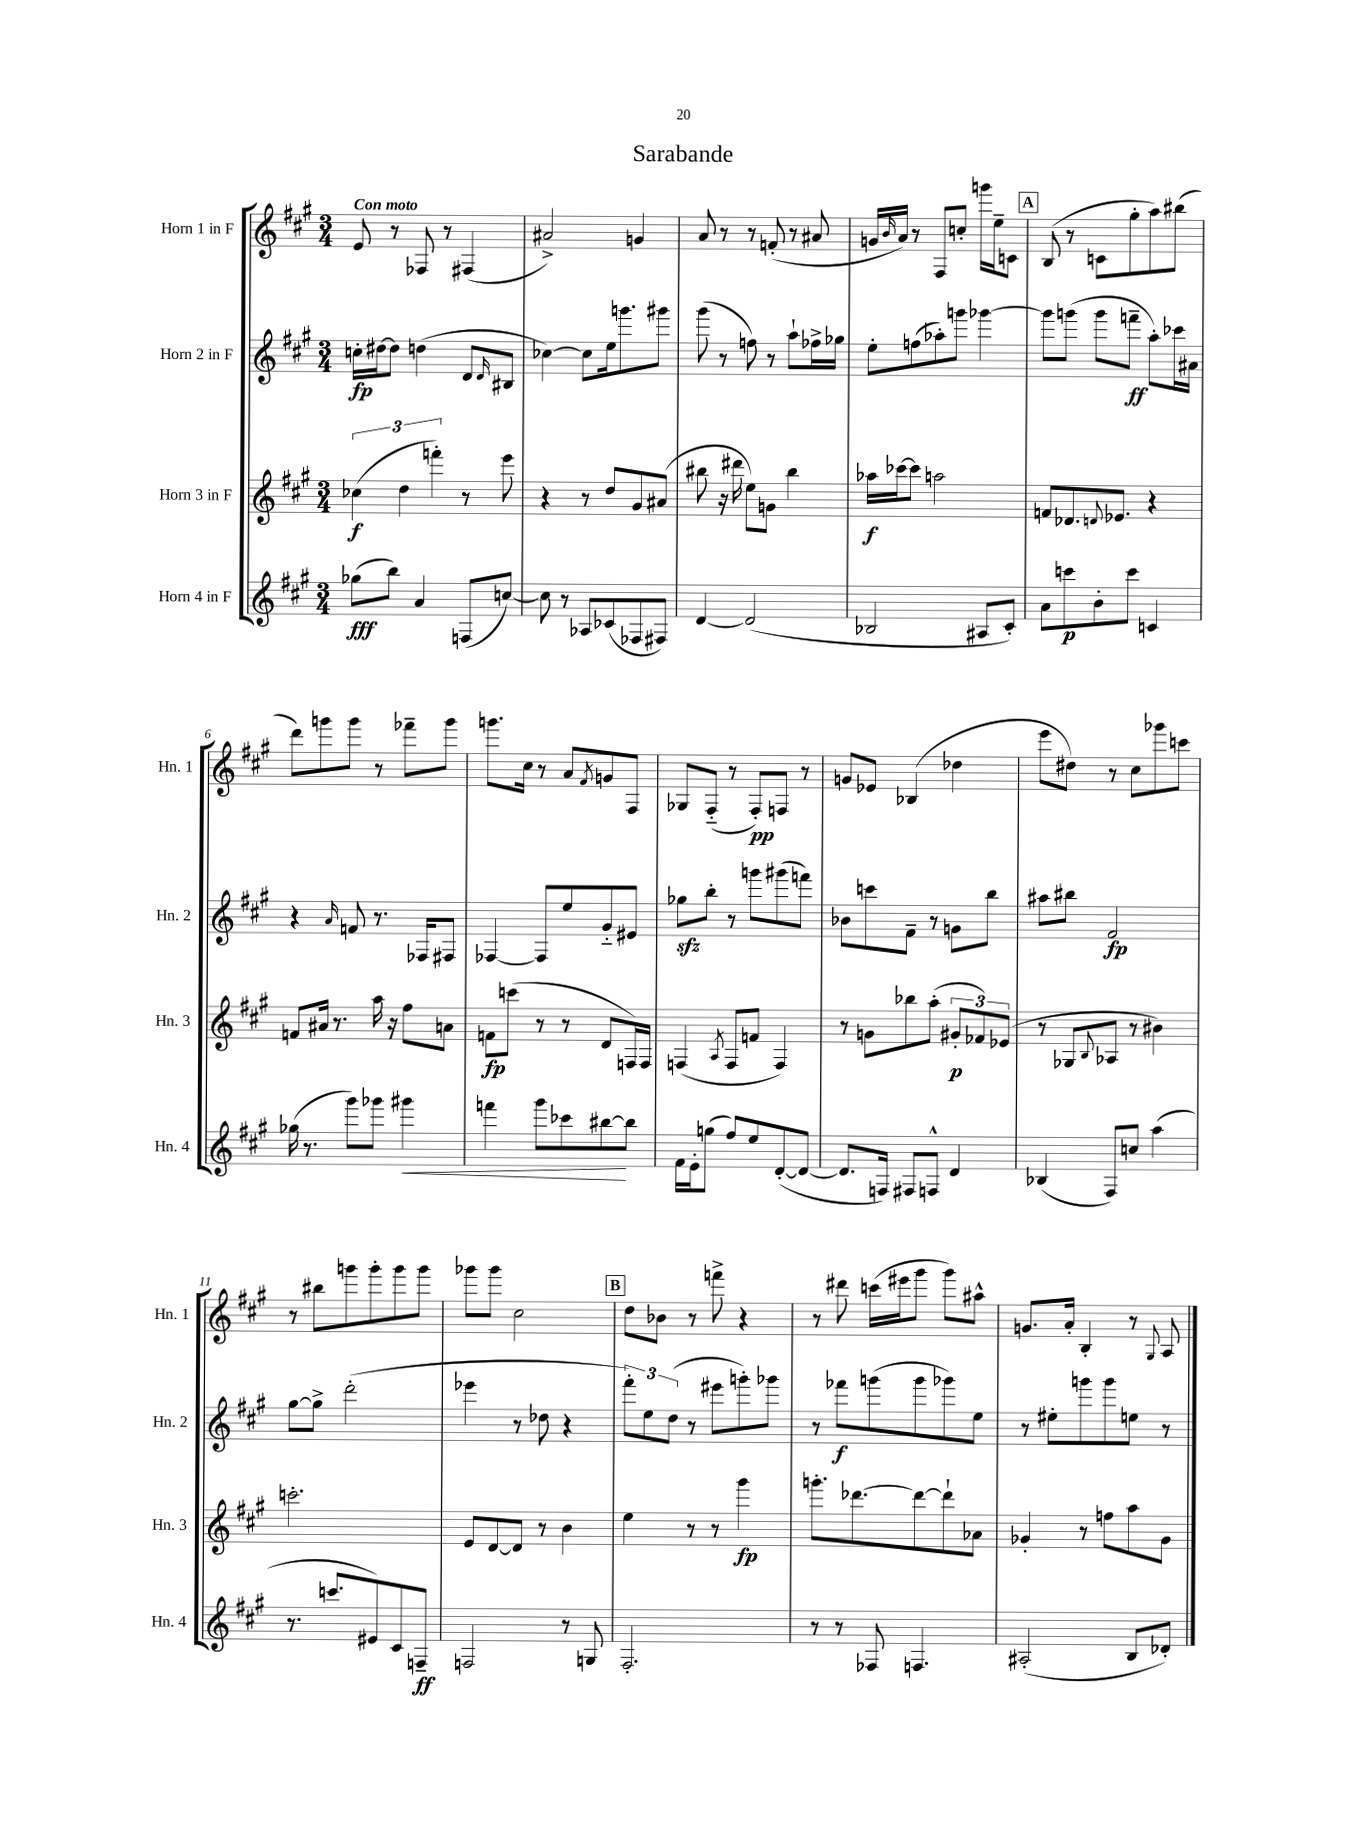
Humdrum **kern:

**kern	**kern	**kern	**kern
*staff4	*staff3	*staff2	*staff1
*clefG2	*clefG2	*clefG2	*clefG2
*k[f#c#g#]	*k[f#c#g#]	*k[f#c#g#]	*k[f#c#g#]
*M3/4	*M3/4	*M3/4	*M3/4
(8gg-	(6cc-	16cc'	8e
.	.	[16dd#	.
8bb)	.	8dd#]	8r
.	6dd	.	.
4a	.	(4dd	8F-
.	6fff')	.	.
.	.	.	8r
(8F	8r	8d	(4F#
.	.	16qqd	.
[8cc)	8eee	8B#	.
=	=	=	=
8cc]	4r	[4cc-)	2a#^)
8r	.	.	.
8A-	8r	8cc-]	.
(8c-	8dd	16ee	.
.	.	8.ggg	.
8F-	8g#	.	4g
8F#)	(8a#	8ggg#	.
=	=	=	=
[4d	8bb#	(8ggg#	8a
.	16r	8r	8r
.	16ddd#	.	.
(2d]	8ee)	8ff)	8r
.	8g	8r	(8f'
.	4bb#	8aa`	8r
.	.	16ff-^	8a#
.	.	16gg-	.
=	=	=	=
2B-	16aa-	8ee'	16g
.	.	.	16qqb
.	[16ccc-	.	16a)
.	8ccc-]	(8ff	8r
.	2aa	8aa-')	8F#
.	.	8ggg	8cc'
8A#	.	[4ggg-	16ggg
.	.	.	16ee~
8c#')	.	.	8c
=	=	=	=
8a	8f	8ggg-]	(8B
8ccc	8.d-	(8ggg	8r
8b'	.	8ggg	8c
.	8qqd	.	.
.	8.e-	.	.
8ccc	.	8fff~	8gg#'
4c	4r	8aa')	8aa)
.	.	16ccc-	(8bb#
.	.	16a#	.
=	=	=	=
(16gg-	8f	4r	8ddd)
8.r	.	.	.
.	16a#	.	8ggg
.	8.r	.	.
.	.	16qqa	.
8ggg#)	.	8f	8ggg
8ggg-	16aa	8.r	8r
.	16r	.	.
4ggg#	8ff#	.	8fff-~
.	.	16F-	.
.	8a	8F#	8ggg
=	=	=	=
4fff	8f	[4F-	8.ggg
.	(8ccc	.	.
.	.	.	16cc#
8ggg#	8r	8F-]	8r
8ccc-	8r	8ee	8a
.	.	.	8qf#
[8bb#	8d	8g#'~	8g
8bb#]	16F)	8e#	8F#
.	16F	.	.
=	=	=	=
16f#	(4F	8gg-	8G-
16e'	.	.	.
(8gg	.	8bb'	(8F#'~
.	8qA	.	.
8ff#)	8F	8r	8r
8ee	8f	8ggg	8F#')
([8d'	4F)	(8ggg#	8F
8d_	.	8fff)	8r
=	=	=	=
8.d]	8r	8b-	8g
.	8g	8ccc	8e-
16F)	.	.	.
8F#	8bb-	8f#~	(4B-
8F^^	(8aa'	8r	.
4d	12g#'	8g	4dd-
.	12f-)	.	.
.	.	8bb	.
.	(12e-	.	.
=	=	=	=
(4B-	8r	8aa#	8eee
.	8G-	8bb#	8dd#)
.	8qqB	.	.
8F#)	8A-	2f#	8r
8cc	8r	.	8cc#
(4aa	4b#)	.	8ggg-
.	.	.	8ccc
=	=	=	=
8.r	2.ccc'	[8gg#	8r
.	.	8gg#^]	8bb#
8.ccc	.	.	.
.	.	(2ddd'	8ggg
8e#)	.	.	8ggg'
8c#	.	.	8ggg
8F~	.	.	8ggg
=	=	=	=
2F	8e	4eee-	8ggg-
.	[8d	.	8ggg-
.	8d]	8r	2cc#
.	8r	8dd-	.
8r	4b	4r	.
8G	.	.	.
=	=	=	=
2.F#'	4ee	12fff#')	8dd
.	.	12ee	.
.	.	.	8b-
.	.	(12dd	.
.	8r	8r	8r
.	8r	8eee#	8fff^
.	4ggg#	8ggg')	4r
.	.	8ggg-	.
=	=	=	=
8r	8.ggg'	8r	8r
8r	.	8fff-	8ddd#
.	[8.ddd-	.	.
8F-	.	(8ggg	(16ccc
.	.	.	16eee#
4.F	8ddd-_	8ggg	8ggg#
.	8ddd-`]	8ggg-)	8ggg#)
.	8a-	8ee	8aa#^^
=	=	=	=
(2A#'	4g-'	8r	8.g
.	.	8ee#'	.
.	.	.	16a'
.	8r	8ggg	4B'
.	8ff	8ggg	.
8B	8aa	8ee	8r
.	.	.	8qqG#
8d-')	8g-	8r	8A
==	==	==	==
*-	*-	*-	*-
